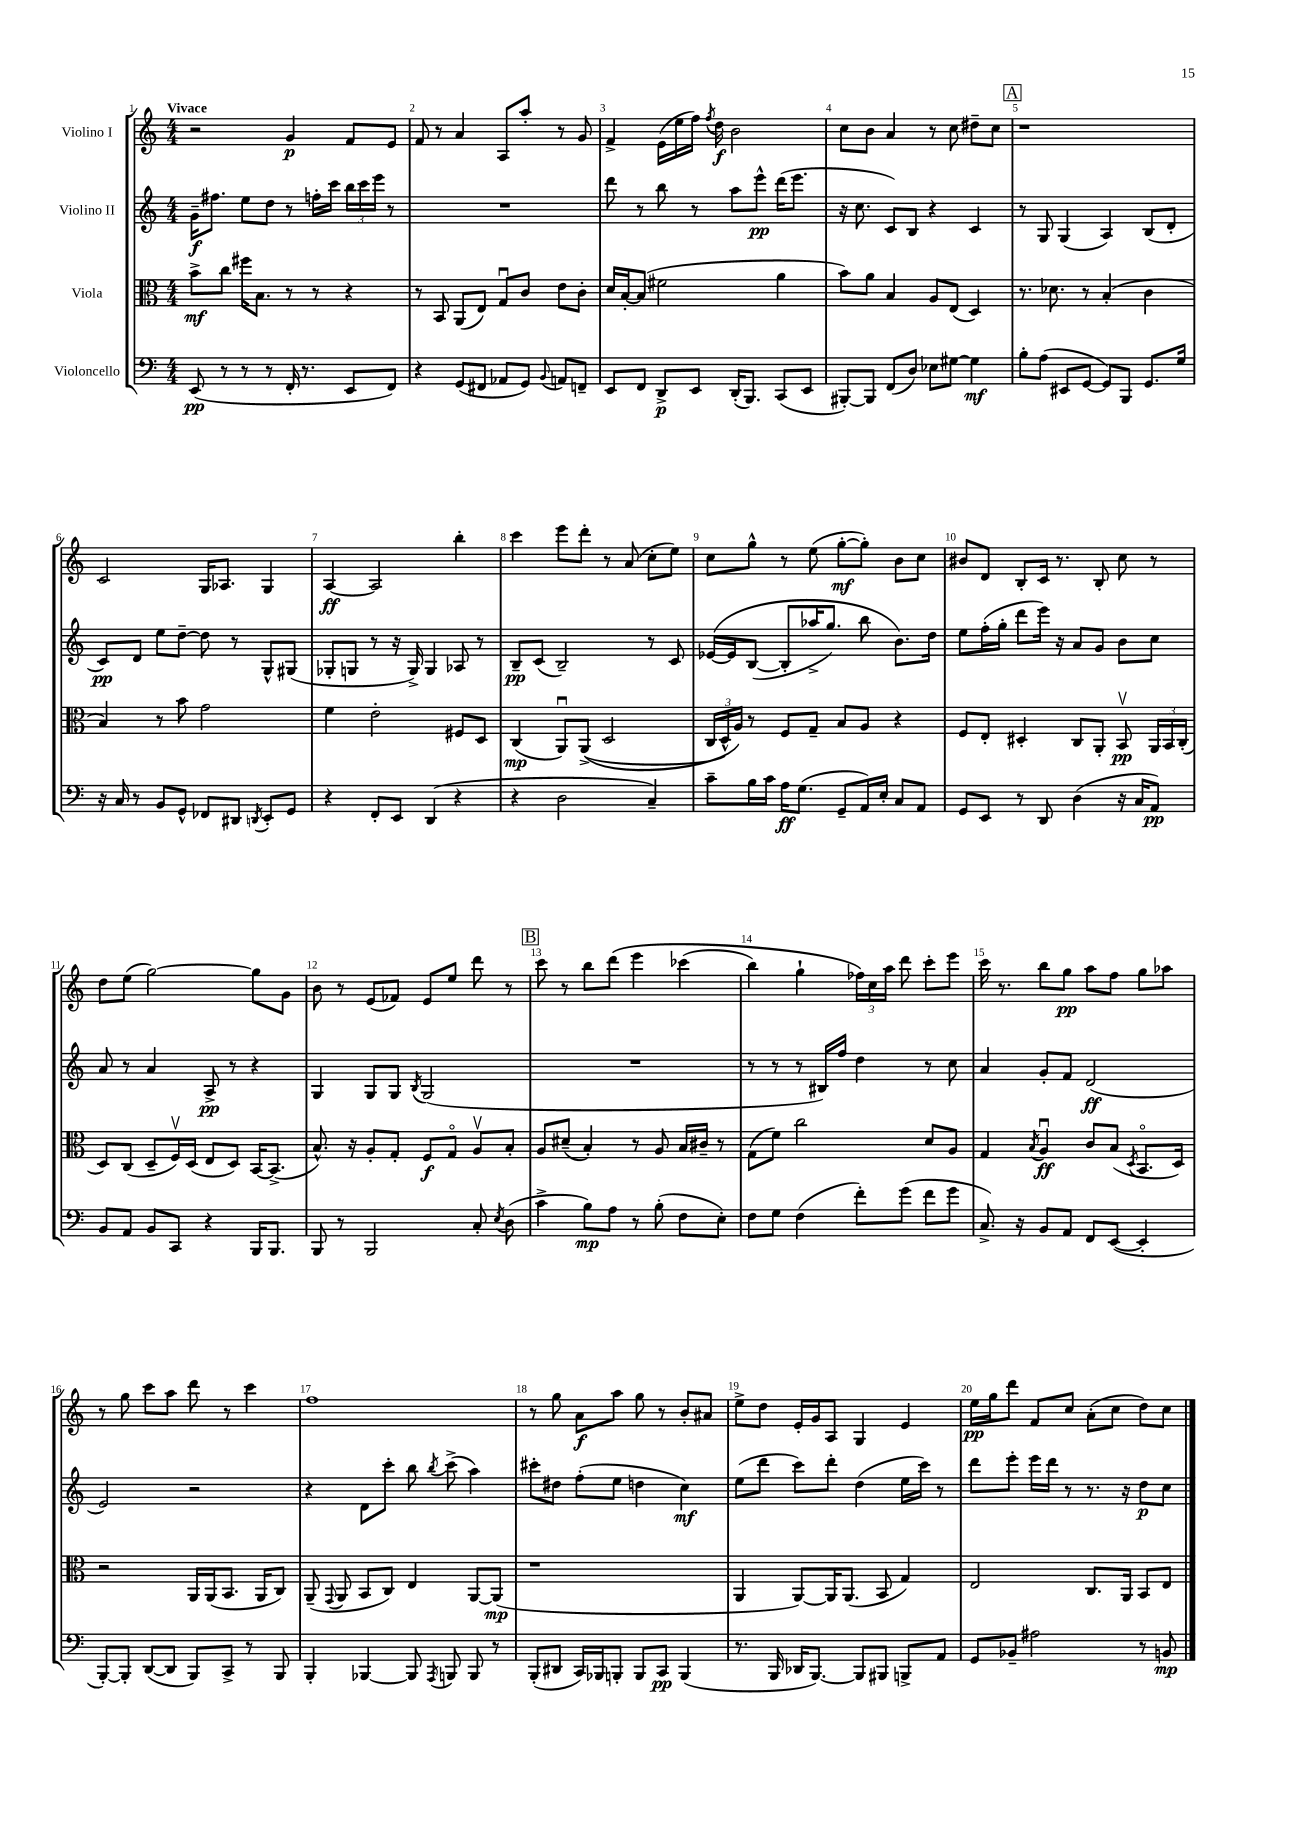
<<
\new StaffGroup <<
\new Staff = "s0" \with { instrumentName = "Violino I" } {
    \clef treble \key c \major \numericTimeSignature \time 4/4 \tempo "Vivace"
    \autoBeamOff r2 g'4\p f'8[ e'8] |
    f'8 r8 a'4 a8[ a''8]-. r8 g'8 |
    f'4-> e'16[( e''16 f''16]) \acciaccatura { f''8 } d''16\f b'2 |
    c''8[ b'8] a'4 r8 c''8 dis''8[-- c''8] |
    \mark \markup { \box "A" } r1 |
    c'2 g16[ aes8.] g4 |
    a4~\ff a2 b''4-. |
    c'''4 e'''8[ d'''8]-. r8 a'8( c''8[-. e''8]) |
    c''8[ g''8]-^ r8 e''8( g''8[~-.\mf g''8]-.) b'8[ c''8] |
    bis'8[ d'8] b8[-. c'16] r8. b8-. c''8 r8 |
    d''8[ e''8]( g''2~) g''8[ g'8] |
    b'8 r8 e'8[( fes'8]) e'8[ e''8] d'''8 r8 |
    \mark \markup { \box "B" } c'''8 r8 b''8[ d'''8]\( e'''4 ces'''4( |
    b''4) g''4-! \tuplet 3/2 { fes''16[\) c''16 a''16] } d'''8 c'''8[-. e'''8] |
    c'''16 r8. b''8[ g''8]\pp a''8[ f''8] g''8[ aes''8] |
    r8 g''8 c'''8[ a''8] d'''8 r8 c'''4 |
    f''1 |
    r8 g''8 a'8[\f a''8] g''8 r8 b'8[-. ais'8] |
    e''8[-> d''8] e'16[-. g'16 a8] g4 e'4 |
    e''16[\pp g''16 d'''8] f'8[ c''8] a'8[-.( c''8] d''8[) c''8] \bar "|." |
}
\new Staff = "s1" \with { instrumentName = "Violino II" } {
    \clef treble \key c \major \numericTimeSignature \time 4/4
    \autoBeamOff g'16[--\f fis''8.] e''8[ d''8] r8 f''16[-. c'''16] \tuplet 3/2 { b''16[ c'''16 e'''16] } r8 |
    R1 |
    d'''8 r8 b''8 r8 a''8[ e'''8]-^\pp d'''16[( e'''8.] |
    r16 c''8. c'8[) b8] r4 c'4 |
    \mark \markup { \box "A" } r8 g8 g4( a4) b8[( d'8]-. |
    c'8[\pp) d'8] e''8[ d''8]~-- d''8 r8 g8[-^ gis8]( |
    ges8[-. g8] r8 r16 g16->) g4 aes8 r8 |
    b8[--\pp c'8]( b2--) r8 c'8 |
    ees'16[~\( ees'16 b8]~( b8[-. aes''16-> g''8.]) b''8 b'8.[\) d''16] |
    e''8[ f''16-.( g''16]-. d'''8[ e'''16]) r16 a'8[ g'8] b'8[ c''8] |
    a'8 r8 a'4 a8->\pp r8 r4 |
    g4 g8[ g8] \acciaccatura { b8 } g2( |
    \mark \markup { \box "B" } R1 |
    r8 r8 r8 bis16[) f''16] d''4 r8 c''8 |
    a'4 g'8[-. f'8] d'2\ff( |
    e'2) r2 |
    r4 d'8[ c'''8]-. b''8 \acciaccatura { b''8 } c'''8->( a''4) |
    cis'''8[-. dis''8] f''8[-.( e''8] d''4 c''4\mf) |
    e''8[( d'''8] c'''8[) d'''8]-. d''4( e''16[ c'''16]) r8 |
    d'''8[ e'''8]-. e'''16[ d'''16] r8 r8. r16 d''8[\p c''8] \bar "|." |
}
\new Staff = "s2" \with { instrumentName = "Viola" } {
    \clef alto \key c \major \numericTimeSignature \time 4/4
    \autoBeamOff b'8[->\mf c''8] fis''16[ b8.] r8 r8 r4 |
    r8 b,8 a,8[( e8]) g8[\downbow c'8] e'8[ c'8]-. |
    d'16[ b16~-. b8]( fis'2 a'4 |
    b'8[) a'8] b4 a8[ e8]( d4) |
    \mark \markup { \box "A" } r8. des'8. r8 b4-.( c'4 |
    b4) r8 b'8 g'2 |
    f'4 e'2-. fis8[ d8] |
    c4\mp( a,8[\downbow) a,8]->(\( d2 |
    \tuplet 3/2 { c16[ d16-^) a16]\) } r8 f8[ g8]-- b8[ a8] r4 |
    f8[ e8]-. dis4-. c8[ a,8]-. b,8\upbow\pp \tuplet 3/2 { a,16[ b,16 c16]-.( } |
    d8[) c8]( d8[-- f16\upbow) d16]( e8[ d8]) b,16[~ b,8.]->( |
    b8.-^) r16 a8[-. g8]-. f8[\f g8]\flageolet a8[\upbow b8]-. |
    \mark \markup { \box "B" } a8[ dis'8]--( b4-.) r8 a8 b16[ cis'16]-- r8 |
    g8[( f'8]) c''2 d'8[ a8] |
    g4 \acciaccatura { b8 } a4\downbow\ff c'8[ b8]( \acciaccatura { d8 } b,8.[\flageolet d16]) |
    r2 a,16[ a,16( b,8.] a,16[ c8]) |
    a,8--( \appoggiatura { g,8 } a,8 b,8[ c8]) e4 a,8[~ a,8]\mp( |
    r1 |
    a,4 a,8[~) a,16 a,8.]( b,8 g4) |
    e2 c8.[ a,16] b,8[ e8] \bar "|." |
}
\new Staff = "s3" \with { instrumentName = "Violoncello" } {
    \clef bass \key c \major \numericTimeSignature \time 4/4
    \autoBeamOff e,8\pp( r8 r8 r8 f,16-. r8. e,8[ f,8]) |
    r4 g,8[( fis,8] aes,8[ g,8]) \appoggiatura { b,8 } a,8[ f,8]-- |
    e,8[ f,8] d,8[->\p e,8] d,16[-.( b,,8.]) c,8[( e,8] |
    bis,,8[~-.) bis,,8] f,8[( d8]) ees8[ gis8]~ gis4\mf |
    \mark \markup { \box "A" } b8[-. a8]( eis,8[ g,8]~ g,8[) b,,8] g,8.[ g16] |
    r16 c16 r8 b,8[ g,8]-^ fes,8[ dis,8] \acciaccatura { d,8 } e,8[-. g,8] |
    r4 f,8[-. e,8] d,4( r4 |
    r4 d2 c4--) |
    c'8[-- b16 c'16] a16[\ff g8.]( g,8[-- a,16) e16]-. c8[ a,8] |
    g,8[ e,8] r8 d,8 d4( r16 c16[ a,8]\pp) |
    b,8[ a,8] b,8[ c,8] r4 b,,16[ b,,8.] |
    b,,8 r8 b,,2 c8-. \acciaccatura { e8 } d8( |
    \mark \markup { \box "B" } c'4-> b8[\mp) a8] r8 b8-.( f8[ e8]-.) |
    f8[ g8] f4( f'8[-.) g'8]( f'8[ g'8] |
    c8.->) r16 b,8[ a,8] f,8[ e,8]~( e,4-. |
    b,,8[~-.) b,,8]-. d,8[~( d,8] b,,8[) c,8]-> r8 b,,8 |
    b,,4-. bes,,4~ bes,,8 \acciaccatura { a,,8 } b,,8 b,,8 r8 |
    b,,8[-.( dis,8] c,16[) bes,,16 b,,8]-. b,,8[ c,8]\pp b,,4( |
    r8. b,,16 des,16[ b,,8.]~) b,,8[ bis,,8] b,,8[-> a,8] |
    g,8[ bes,8]-- ais2 r8 b,8\mp \bar "|." |
}
>>
>>
\layout { \context { \Score \override BarNumber.break-visibility = ##(#f #t #t) barNumberVisibility = #all-bar-numbers-visible } }
